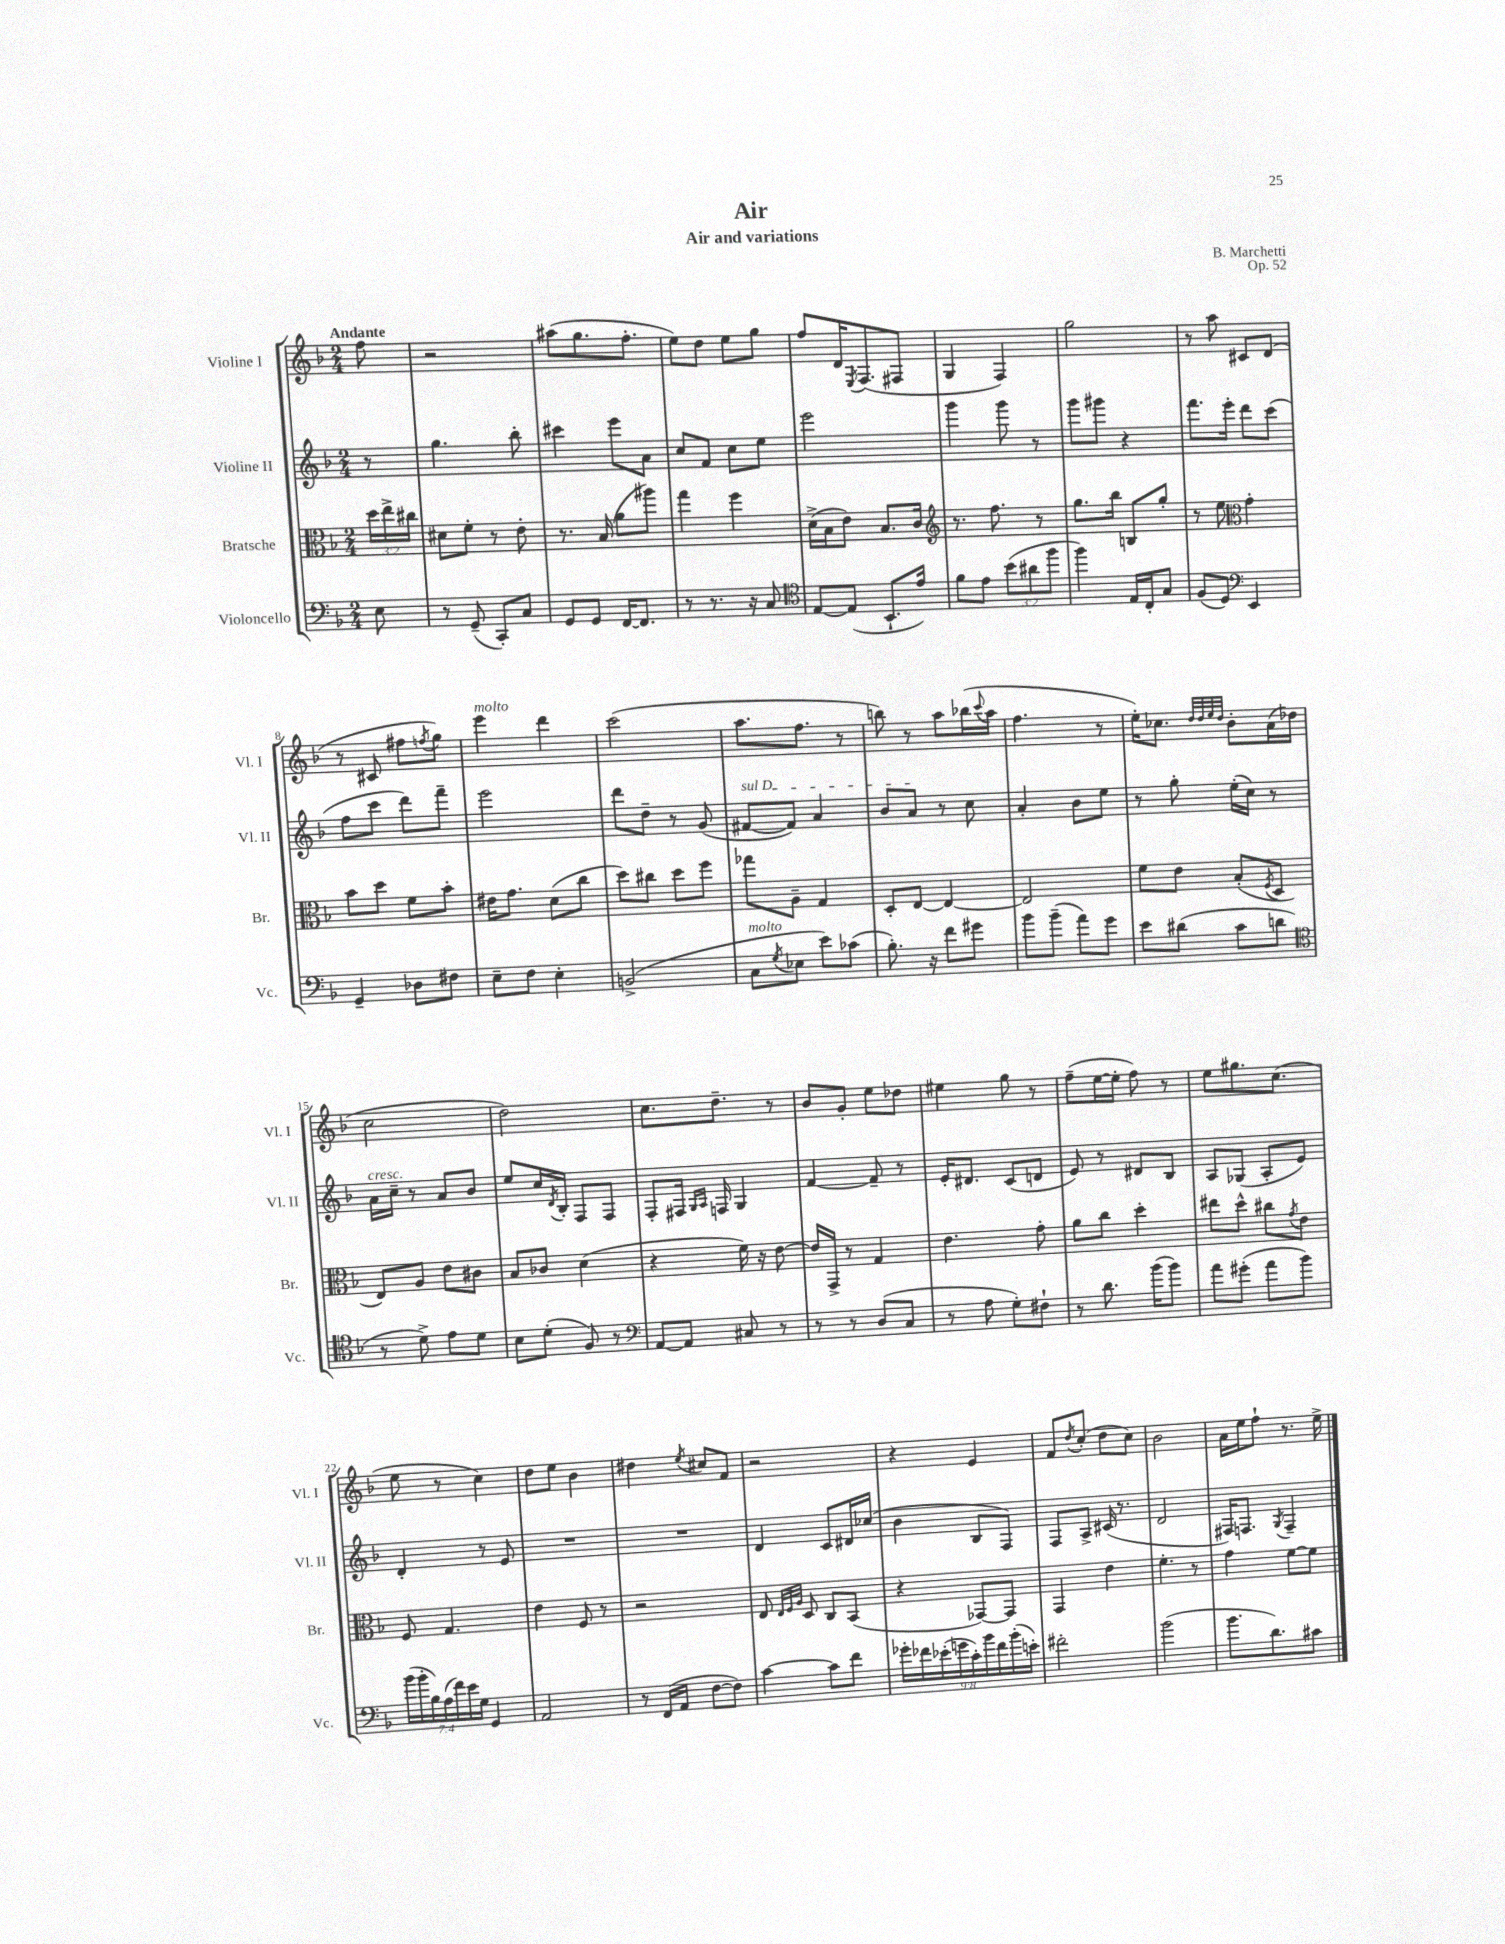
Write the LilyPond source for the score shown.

\header { title = "Air" composer = "B. Marchetti" subtitle = "Air and variations" opus = "Op. 52" }
<<
\new StaffGroup <<
\new Staff = "s0" \with { instrumentName = "Violine I" shortInstrumentName = "Vl. I" } {
    \clef treble \key f \major \numericTimeSignature \time 2/4 \partial 8 \tempo "Andante"
    f''8 |
    r2 |
    ais''8( g''8. f''8.-. |
    e''8) d''8 e''8 g''8 |
    f''8 d'16 \acciaccatura { e8 } f8.( fis8 |
    g4 f4) |
    g''2 |
    r8 a''8 cis'8 d'8( |
    r8 cis'8 fis''8 \acciaccatura { f''8 } g''8) |
    e'''4^\markup { \italic "molto" } d'''4 |
    c'''2( |
    a''8. f''8. r8 |
    b''8) r8 a''8 bes''16( \appoggiatura { c'''8 } a''16 |
    f''4. r8 |
    e''16-.) ces''8. \grace { d''32 d''32 e''32 d''32 } bes'8-. a'16( des''16 |
    c''2 |
    d''2) |
    c''8. d''8.-- r8 |
    bes'8 g'8-. e''8 des''8 |
    eis''4 g''8 r8 |
    f''8--( e''16~ e''16-. f''8) r8 |
    e''8 gis''8. c''8.( |
    e''8 r8 c''4) |
    d''8 e''8 bes'4 |
    dis''4 \acciaccatura { e''8 } cis''8 f'8 |
    r2 |
    r4 e'4 |
    f'8 \acciaccatura { d''8 } c''8-.( d''8 c''8) |
    bes'2 |
    a'16 e''16 f''8-! r8. e''16-> \bar "|." |
}
\new Staff = "s1" \with { instrumentName = "Violine II" shortInstrumentName = "Vl. II" } {
    \clef treble \key f \major \numericTimeSignature \time 2/4 \partial 8
    r8 |
    g''4. bes''8-. |
    cis'''4 e'''8 a'8 |
    c''8 f'8 c''8 e''8 |
    e'''2 |
    g'''4 g'''8 r8 |
    g'''8 gis'''8 r4 |
    f'''8. e'''16-. d'''8 c'''8( |
    f''8 c'''8 d'''8) f'''8-- |
    e'''2 |
    d'''8 d''8-- r8 g'8( |
    \once \override TextSpanner.bound-details.left.text = \markup { \italic "sul D" } fis'8~\startTextSpan fis'8) a'4 |
    bes'8 a'8\stopTextSpan r8 c''8 |
    a'4-. bes'8 e''8 |
    r8 g''8-. e''16-.( c''16) r8 |
    a'16^\markup { \italic "cresc." } c''16-- r8 a'8 bes'8 |
    e''8 c''16 \acciaccatura { d'8 } bes16-. f8 f8 |
    f8-. fis16 \grace { g16 a16 } f16 g4 |
    f'4~ f'8-- r8 |
    e'16-. dis'8. c'8( d'8 |
    e'8) r8 dis'8 bes8 |
    a8 ges8( a8-. e'8) |
    d'4-. r8 e'8 |
    R2 |
    R2 |
    d'4 c'8 dis'16 ces''16( |
    bes'4 bes8 f8) |
    f8 a8-> cis'16( r8. |
    d'2 |
    fis16) f8. \acciaccatura { g8 } f4-- \bar "|." |
}
\new Staff = "s2" \with { instrumentName = "Bratsche" shortInstrumentName = "Br." } {
    \clef alto \key f \major \numericTimeSignature \time 2/4 \override Staff.TupletNumber.text = #tuplet-number::calc-fraction-text \partial 8
    \tuplet 3/2 { d''16 e''16-> cis''16 } |
    dis'8 f'8-. r8 e'8-. |
    r8. bes16( a'8 ais''8) |
    g''4 f''4 |
    d'16->( bes16 e'8) bes8. c'16 |
    \clef treble r8. f''8. r8 |
    g''8. bes''16 b8 g''8-. |
    r8 e''8 \clef alto g'4-. |
    bes'8 d''8 f'8 bes'8-. |
    eis'16 g'8. d'8( c''8 |
    d''8) cis''8 d''8 f''8 |
    ges''8 a8-- g4 |
    d8-. e8~ e4~ |
    e2 |
    f'8 e'8 bes8-.( \acciaccatura { f8 } d8 |
    e8) a8 e'8 cis'8 |
    bes8 ces'8 d'4( |
    r4 f'16) r16 e'8~ |
    e'16 g,16-> r8 g4 |
    e'4. g'8-. |
    a'8 c''8 d''4-. |
    eis''8 d''8-^ cis''8 \acciaccatura { g'8 } e'8 |
    f8 g4. |
    e'4 f8 r8 |
    r2 |
    e8 \grace { e32 f32 a32 } d8 c8 bes,8( |
    r4 ges,8~) ges,8 |
    g,4 e'4 |
    f'4.-. r8 |
    g'4 f'8~ f'8 \bar "|." |
}
\new Staff = "s3" \with { instrumentName = "Violoncello" shortInstrumentName = "Vc." } {
    \clef bass \key f \major \numericTimeSignature \time 2/4 \override Staff.TupletNumber.text = #tuplet-number::calc-fraction-text \partial 8
    e8 |
    r8 g,8--( c,8-.) c8 |
    g,8 g,8 f,16~ f,8. |
    r8 r8. r16 c8 |
    \clef tenor e8~ e8( bes,8.-! e'16) |
    f'8 e'8 \tuplet 3/2 { bes'8( ais'8 f''8 } |
    f''4) e16 c16-. g8 |
    f8( d8) \clef bass e,4 |
    g,4-- des8 fis8 |
    e8-- f8 e4-. |
    b,2->( |
    c8^\markup { \italic "molto" } \acciaccatura { g8 } ees8 e'8) ces'8( |
    bes8.-.) r16 f'8 gis'8 |
    bes'8 bes'8--( a'8) g'8 |
    e'8 dis'8( c'8 d'8 |
    \clef tenor r8 d'8->) e'8 d'8 |
    bes8 d'8-.( f8) r8 |
    \clef bass a,8~ a,8 cis8 r8 |
    r8 r8 d8( c8 |
    r8 a8 g8-.) fis8-! |
    r8 d'8. bes'16( bes'8) |
    a'8 gis'8-.( a'8 bes'8) |
    \tuplet 7/4 { bes'16( bes'16-. bes16) a16( f'16) e'16 g16 } g,4 |
    a,2 |
    r8 f,16( a,16 f8~ f8) |
    c'4~ c'8 f'8 |
    \tuplet 9/8 { ges'16-. fes'16 ees'16-.( g'16 c'16-.) bes'16 fes'16 bes'16-.( e'16-.) } |
    fis'2-. |
    bes'2( |
    bes'8. d'8.) cis'8 \bar "|." |
}
>>
>>
